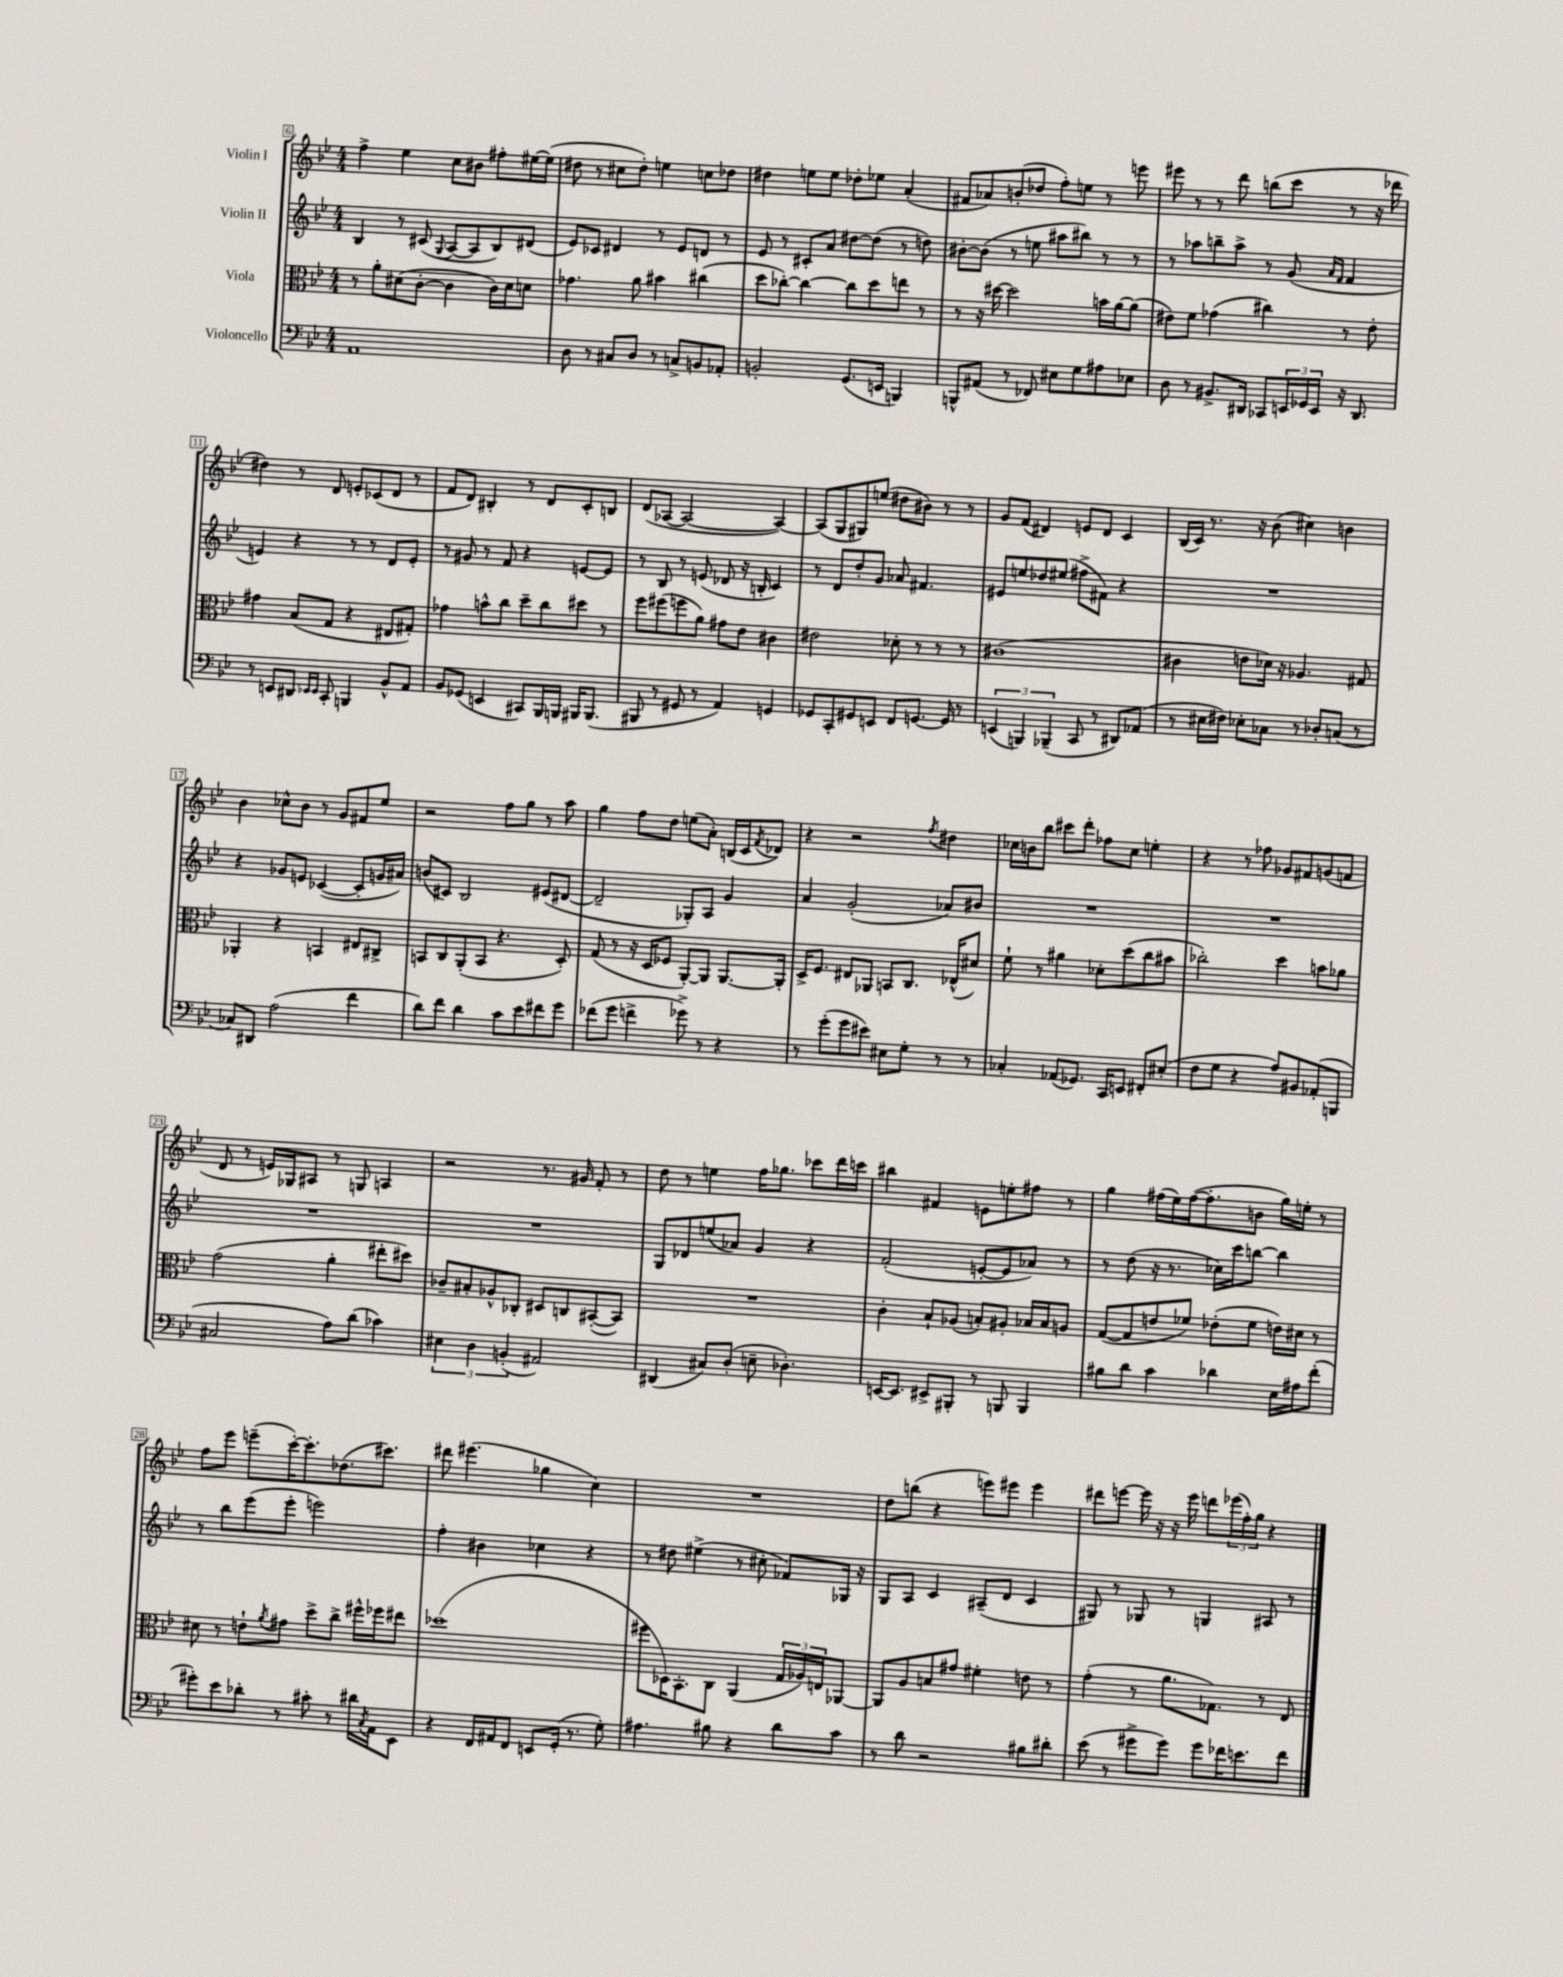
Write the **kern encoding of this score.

**kern	**kern	**kern	**kern
*part4	*part3	*part2	*part1
*staff4	*staff3	*staff2	*staff1
*I"Violoncello	*I"Viola	*I"Violin II	*I"Violin I
*clefF4	*clefC3	*clefG2	*clefG2
*k[b-e-]	*k[b-e-]	*k[b-e-]	*k[b-e-]
*M4/4	*M4/4	*M4/4	*M4/4
=6	=6	=6	=6
1AA	8r	4B-/	4ff^\
.	8a'\L	.	.
.	(8d#X\	8r	4ee-\
.	[8c'\J	(8c#X/	.
.	.	8qqG/	.
.	4c\]	[8A/L	8cc\L
.	.	8A/]	8b#X\J
.	16c\LL)	8B-/)	8ff#X'\L
.	16d#\J	.	.
.	8dn\J	(8d#X/J	[16ee#X\L
.	.	.	(16ee#\JJ]
=7	=7	=7	=7
8D\	4.g-X\	8e-/L)	8dd#X\
8r	.	8c-X/J	8r
8C#X/L	.	4d#X/	8cc#X\L
8D/J	8a\	.	8dd#'\J)
8r	4b#X\	8r	4een\
8Cn^/L	.	8e-/L	.
8BBn/	(4cc#X\	8dn/J	8ccn\L
8AA-X'/J	.	8r	8dd-X\J
=8	=8	=8	=8
2BBn'/	8dd\L	8e-/	4dd#X\
.	[8cc-X'\J)	8r	.
.	4cc-\_	8c#X'/L	8een\L
.	.	8a/J	8ee\J
(8.GG/L	8cc-\L]	[8dd#X\L	8dd-X'\L
.	8dd\	(8dd#\J]	8ee-X\J
16EEn/Jk	.	.	.
4BBBn/)	8een\J	8r	(4a'/
.	8r	8ddn\)	.
=9	=9	=9	=9
8BBBn^^/L	8r	[8b#X'\L	8f#X/L
(8AA#X/J	16r	(8b#\J]	8a-X/)
.	[16dd#X\	.	.
8r	2dd#\]	8r	(8bn'/
8FF-X/)	.	8een\	8dd-X/J
8E#X\L	.	8aa#X\L	8ff'\L)
8G\	.	8bb#X\J)	8een\J
8A#X\	16bn\LL	8r	8r
.	[16a\J	.	.
8E-X\J	(8a\J]	8r	8eeen\
=10	=10	=10	=10
8D\	8e#X\L)	8r	8eee#X\
8r	8f\J	8aa-X\L	8r
8.BB#X^/L	(4g-X\	8bbn~\	8r
.	.	8aa-^\J	8ddd\
16DD#X/Jk	.	.	.
8CC-X/L	4cc#X\)	8r	(8bbn\L
24EEn/L	.	(8g/	8ccc\J
24GG-X/	.	.	.
24EE/JJ	.	.	.
.	.	16qqa/LL	.
.	.	16qqf/JJ	.
16r	8r	4f/	8r
8.DD#/	.	.	.
.	8e#'\	.	16r
.	.	.	16ddd-X\
!!LO:LB:g=z
=11	=11	=11	=11
8r	4g#X\	4en/)	4dd#X\)
8EEn/L	.	.	.
8DD#X/J	(8B-/L	4r	8r
16qqEE-X/LL	.	.	.
16qqEE-/JJ	.	.	.
8CC'/	8G/J	.	8d/
4BBBn/	4r	8r	8en'/L
.	.	8r	(8c-X/
8BB-^^/L	8E#X/L	8d/L	8d/J
8AA/J	8G#X'/J)	8e'/J	8r
=12	=12	=12	=12
8BB-/L	4g-X\	8r	8f/L
(8GG-X/J	.	8g#X/	8d/J)
4EEn/	8bn^^\L	8r	4B#X'/
.	8cc\J	8f/	.
8CC#X/L)	8dd~\L	4r	8r
16BBB-/L	8cc\	.	8d/L
16BBBn/JJ	.	.	.
16BBB#X/KL	8dd#X\J	[8en/L	8c'/
(8.BBB#/J	.	.	.
.	8r	8e/J]	8Bn/J
=13	=13	=13	=13
8BBB#X/	8ff\L	8r	(8d/L
8r	(8ff#X\	8B-/	[8A-X/J
8GG#X/	8ffn\	8r	2A-/_
8r	8a\J)	(8en/	.
4AA/)	8g#X\L	8d-X/	.
.	8e-\J	16r	.
.	.	16Bn'/	.
4GGn/	4c#X\	4c/)	4A-/_)
=14	=14	=14	=14
8GG-X/L	2e#X\	8r	(8A-/L]
8CC'/	.	8d/L	8G/
8GG#X/	.	8dd'/	8G#X/)
8EEn/J	.	8g/J	(8een/J
8FF/L	8d-X'\	8a-X/	8dd#X\L
[8.GGn/J	8r	4.f#X/	8b#X\J)
.	8r	.	8r
16GG/]	.	.	.
8r	8r	.	8r
=15	=15	=15	=15
(6EEn/	(1c#X	8e#X/L	8g/L
.	.	8een/	(8f/J
6BBBn/)	.	.	.
.	.	8dd-X/	4d#X/)
(6BBB-X~/	.	.	.
.	.	(8ee#X/J	.
8CC/	.	8ff#X^\L	8en/L
8r	.	8f#X\J)	8d#/J
8DD#X/L)	.	4r	4c/
(8AA-X/J	.	.	.
=16	=16	=16	=16
8r	4c#X\	1r	(16B-/LL
.	.	.	16c/JJ)
16E#X\LL	.	.	8.r
16F#X\JJ)	.	.	.
8E-X'\L	8en\L	.	.
.	.	.	16r
8C-X\J	16d-X\Jk)	.	(8b-\
.	16r	.	.
8r	4.A-X/	.	4cc#X\)
8D-X'/L	.	.	.
(8Cn/J	.	.	4bn\
8r	8G#X/	.	.
!!LO:LB:g=z
=17	=17	=17	=17
8C-X/L)	4AA-X'/	4r	4b-\
8DD#X/J	.	.	.
(2A\	4r	8g-X/L	8cc-X^^\L
.	.	8en/J	8b-\J
.	4BBn/	([4c-X/	8r
.	.	.	8g/L
4f\	8E#X/L	8c-'/L]	8f#X/
.	8C#X^/J	16gn/L	8ee-/J
.	.	16a#X/JJ)	.
=18	=18	=18	=18
8d\L)	8BBn/L	(8bn/L	2r
8f\J	8C/	8c#X/J)	.
4d\	(8AA'/	2B-/	.
.	8BB/J	.	.
8c\L	4.r	.	8ff\L
8e-\	.	.	8gg\J
8f#X\	.	(8e#X/L	8r
8g\J	8D'/)	[8d#X/J	8aa\
=19	=19	=19	=19
(8f-X\L	(8G/	2d#~/]	4gg\
8g\J	8r	.	.
4fn^\	16r	.	8ff\L
.	16D/KL	.	.
.	8F-X/J	.	8dd\J
8g-X^\)	[8AA'/L)	8G-X'/L)	(8een\L
8r	8AA/J]	8A/J	8a'\J)
4r	[8.AA/L	4g/	(16Bn/LL
.	.	.	16c/J
.	.	.	8qf/
.	.	.	8d-X/J)
.	16AA'/Jk]	.	.
=20	=20	=20	=20
8r	16D^/KL	4a/	4r
.	8.F/J	.	.
(8g'\L	.	.	.
8g\	8E#X/L	(2g'/	2r
8e#X\J)	8AA-X/J	.	.
8E#X\L	8BBn/L	.	.
8G'\J	8.C/J	.	.
.	.	.	8qff/
8r	.	8a-X/L)	4dd#X\
.	(16E-X^^/KL	.	.
8r	8d#X/J)	8b#X/J	.
=21	=21	=21	=21
4C-X'/	8f`\	1r	16cc-X\LL
.	.	.	16bn\J
.	8r	.	8bb-\J
(8AA-X/L	4a#X\	.	8ccc#X\L
8.GG-X/J)	.	.	8ddd'\J
.	8d-X'\L	.	8ff-X\L
16CC/KL	.	.	.
8EEn/J	(8dd\	.	8cc-\J
8FF#X'/L	8cc\	.	4een'\
(8E#X'/J	8b#X\J	.	.
=22	=22	=22	=22
8F\L	2cc-X'\)	1r	4r
8G\J	.	.	.
4r	.	.	8r
.	.	.	8ff-X\
8A/L)	4dd\	.	8g-X/L
8BB#X/	.	.	8f#X/
(8AA-X'/	8bn\L	.	(8gn/
8BBBn/J	8a-X\J	.	8fn/J
!!LO:LB:g=z
=23	=23	=23	=23
2C#X/	(2g\	1r	8d/
.	.	.	8r
.	.	.	16en/LL)
.	.	.	16G-X/J
.	.	.	8A#X/J
8A\L)	4a'\	.	8r
(8d\J	.	.	8Gn/
4c-X\)	8ee#X'\L	.	4An/
.	8dd#X\J)	.	.
=24	=24	=24	=24
6E#X\	8c-X~/L	1r	2r
.	8B#X'/	.	.
6D\	.	.	.
.	8A-X^^/	.	.
(6BBn'/	.	.	.
.	8C-X'/J	.	.
2AA#X/)	8D#X/L	.	8.r
.	8Cn/	.	.
.	.	.	16g#X/
.	([8BB#X'/	.	8f'/
.	8BB#/J])	.	8r
=25	=25	=25	=25
(4DD#X/	1r	8G/L	8dd\
.	.	8d-X/	8r
8C#X/L)	.	(8een/	4een\
(8D'/J	.	8a-X/J)	.
8En~\	.	4g/	16ff\KL
.	.	.	8.gg-X\J
4.D-X'\)	.	.	.
.	.	4r	8ccc-X\L
.	.	.	16ddd\L
.	.	.	16cccn\JJ
=26	=26	=26	=26
[16EEn/KL	4c'\	(2f'/	4bb#X\
8.EE/J]	.	.	.
8EE#X^/L	8B-`/L	.	4f#X/
8BBB#X'/J	(8A-X/J	.	.
8r	8Bn'/L)	[8en'/L	8en\L
8BBBn/	8A#X'/J	8e/]	8een'\
4BBB/	16B-X/LL	8a-X/J)	8ff#X\J
.	16B-/J	.	.
.	8An/J	8r	8r
=27	=27	=27	=27
8B#X\L	([8G/L	8r	4gg\
8d\J	8G/]	(8dd\	.
4c\	8en/	16r	(16ff#X\LL
.	.	8.r	16ee-\)
.	8f-X/J)	.	([16ff#\J
.	.	.	8.ff#'\]
4d-X\	(8e-X'\L	16cc-X\LL)	.
.	.	16ccc\J	.
.	8f-\J	[8bbn\J	8bn\J
16E-\LL	16en\LL)	4bb\]	16gg\LL)
16A#X\J	16d#X\JJ	.	16een'\JJ
(8f'\J	8r	.	8r
!!LO:LB:g=z
=28	=28	=28	=28
8g#X'\L)	8d#X\	8r	8ff\L
8e-\	8r	8bb-\L	8eee-\J
8d-X'\J	8en`\L	(8eee-\	(8eeen~\L
.	8qa/	.	.
8r	8g#X\J	8eee-'\J	[16ccc'\K)
.	.	.	8.ccc'\]
8c#X'\	8dd^\L	2eeen\)	.
8r	8cc^\J	.	(8.dd-X\
16d#X\LL	16ff#X^^\LL	.	.
8qC/	.	.	.
16AA\J	16ff-X\J	.	8.ccc#X\J)
8EE-\J	8ee#X\J	.	.
=29	=29	=29	=29
4r	(1dd-X	4ff'\	8ddd#X\
.	.	.	(4.eee#X\
16FF/LL	.	4b#X\	.
16AA#X/J	.	.	.
8FF/J	.	.	.
8EEn/L	.	4cc-X\	4gg-X\
(16GG'/Jk	.	.	.
8.r	.	.	.
.	.	4r	4cc\)
8G'\)	.	.	.
=30	=30	=30	=30
4.A#X\	8ff#X\L	8r	1r
.	16D-X\K)	8dd#X\	.
.	8.BB-'\	.	.
.	.	(4ee#X^\	.
8B#X\	8C\J	.	.
4r	(4AA/	8r	.
.	.	8cc#X'\	.
8d\L	24G/LL	8f-X/L)	.
.	24A-X/)	.	.
.	24En/J	.	.
8c\J	[8AA-X/J	16G-X/Jk	.
.	.	16r	.
=31	=31	=31	=31
8r	8AA-/L]	8G/L	8dd\L
8d\	8A/	8A/J	(8bbn\J
2r	8Bn/	4c/	4r
.	8g#X/J	.	.
.	4f#X'\	(8A#X~/L	8eeen\L)
.	.	8d/J	8eee#X\J
8B#X\L	8en\	4c/	4eee#\
8d#X'\J	8r	.	.
=32	=32	=32	=32
(8e-\	(4g'\	8G#X/)	8ddd#X\L
8r	.	8r	[8eeen\J
8g#X^\L	8r	8G-X/	16eee\]
.	.	.	16r
8g#\J)	8.a\L	8r	16r
.	.	.	16eee\
8g#\L	.	4Gn/	8dddn\L
.	8.G-X\J)	.	.
16f-X\K	.	.	(24eee-X\L
.	.	.	24ff'\)
8.en\	.	.	.
.	.	.	24gg\JJ
.	8r	8A#X/	4r
8f-\J	8E-/	8r	.
==	==	==	==
*-	*-	*-	*-
